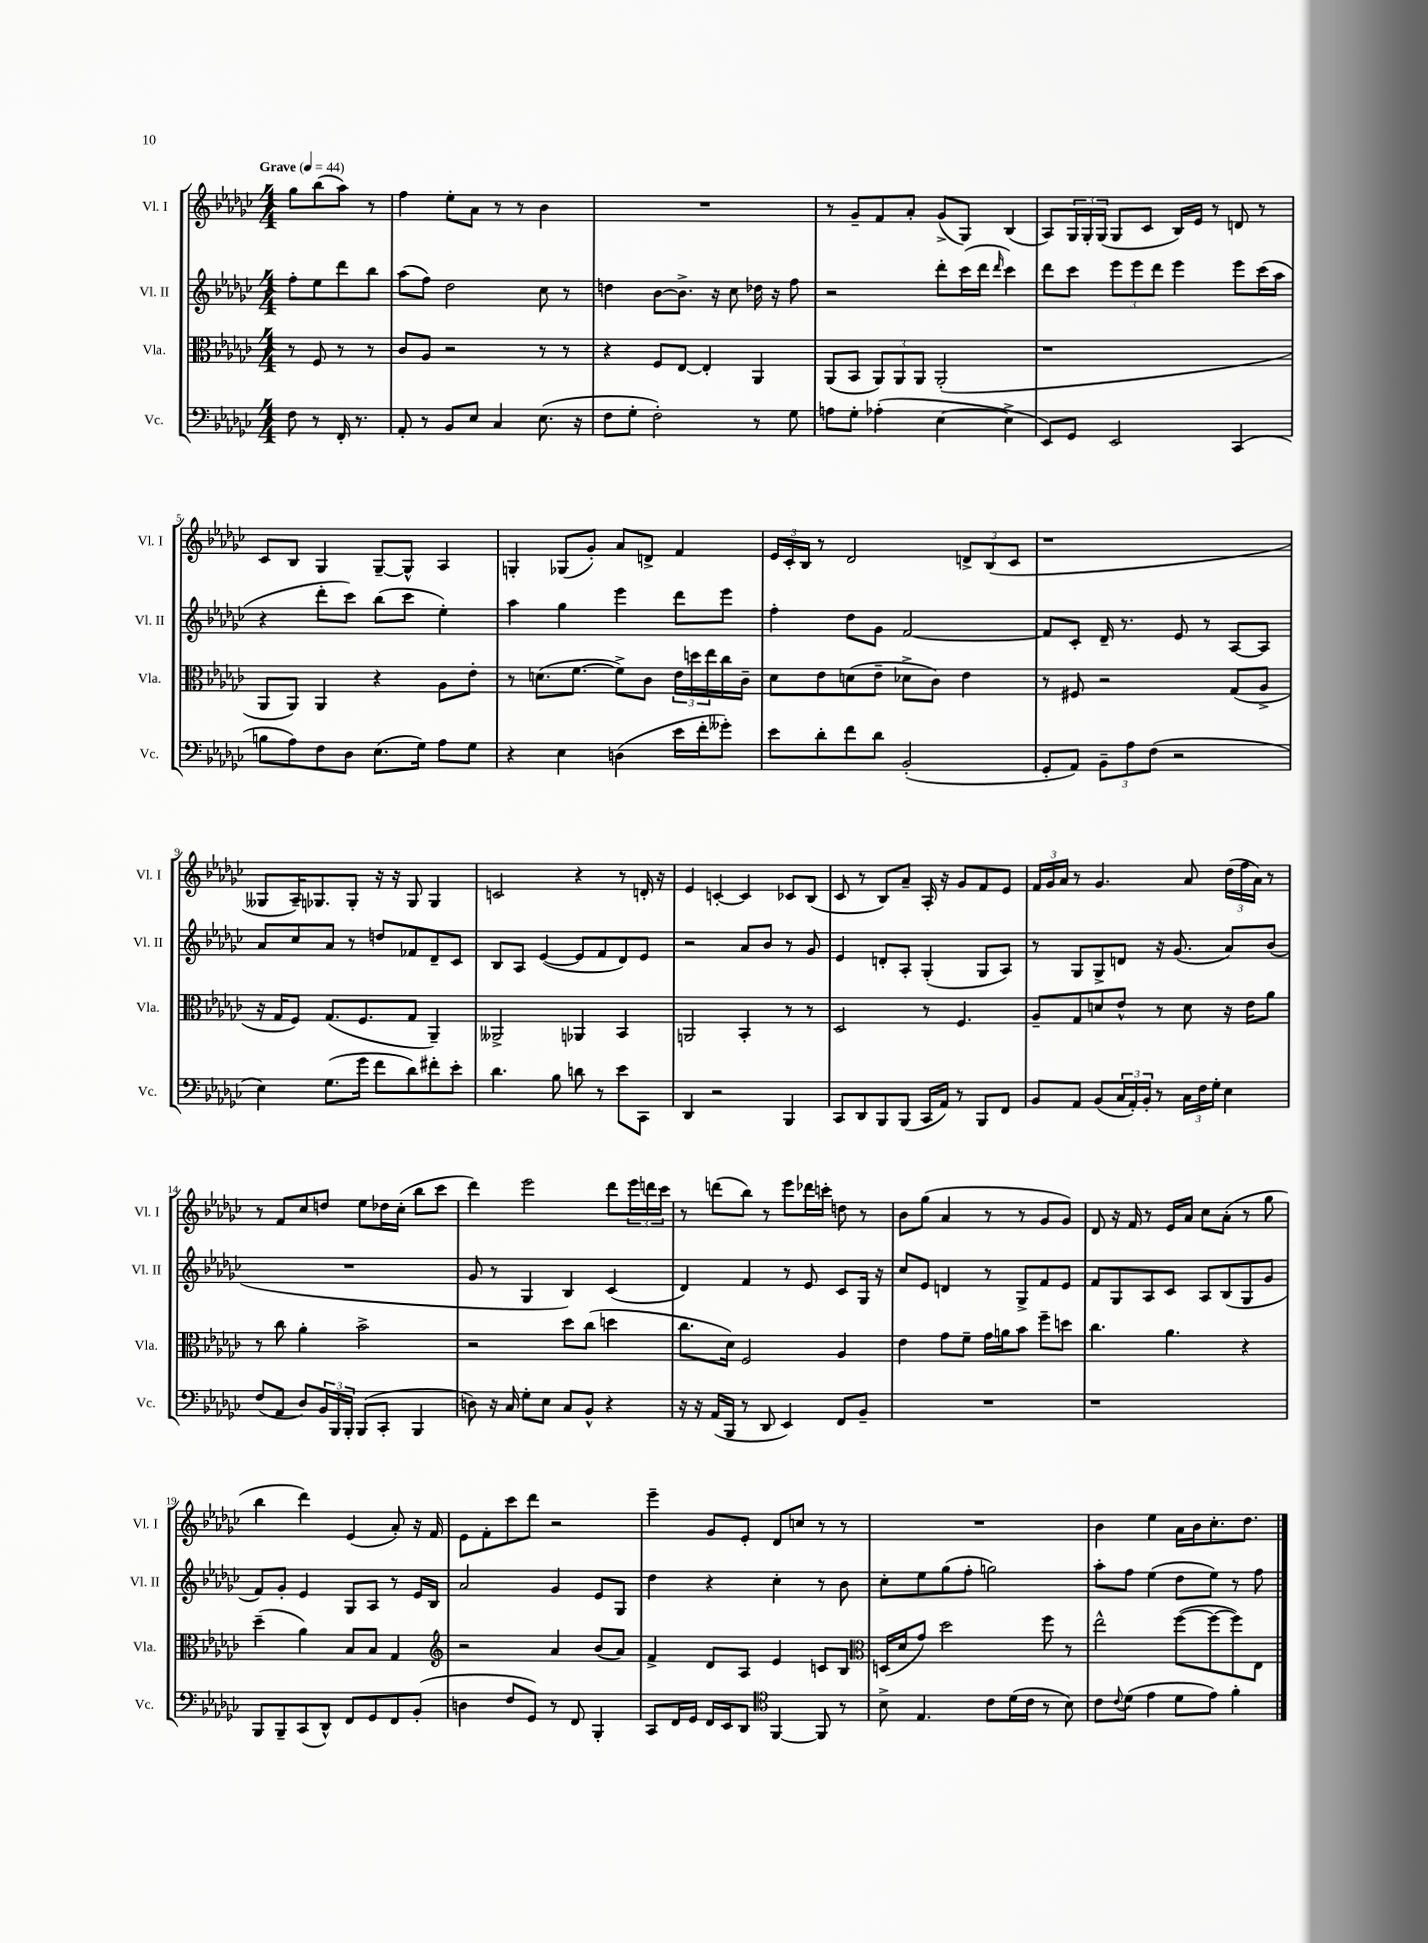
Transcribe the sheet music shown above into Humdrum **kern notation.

**kern	**kern	**kern	**kern
*part4	*part3	*part2	*part1
*staff4	*staff3	*staff2	*staff1
*I"Vc.	*I"Vla.	*I"Vl. II	*I"Vl. I
*I'Vc.	*I'Vla.	*I'Vl. II	*I'Vl. I
*clefF4	*clefC3	*clefG2	*clefG2
*k[b-e-a-d-g-c-]	*k[b-e-a-d-g-c-]	*k[b-e-a-d-g-c-]	*k[b-e-a-d-g-c-]
*M4/4	*M4/4	*M4/4	*M4/4
*MM44	*MM44	*MM44	*MM44
=	=	=	=
!	!	!	!LO:TX:a:B:t=Grave
8F\	8r	8ff'\L	8gg-\L
8r	8F/	8ee-\	(8bb-\
16FF'/	8r	8ddd-\	8aa-\J)
8.r	.	.	.
.	8r	8bb-\J	8r
=1	=1	=1	=1
8AA-'/	8c-/L	(8aa-\L	4ff\
8r	8A-/J	8ff\J)	.
8BB-/L	2r	2dd-\	8ee-'\L
8E-/J	.	.	8a-\J
4C-/	.	.	8r
.	.	.	8r
(8.E-\	8r	8cc-\	4b-\
.	8r	8r	.
16r	.	.	.
=2	=2	=2	=2
8F\L	4r	4ddn\	1r
8G-'\J	.	.	.
2F'\)	8F/L	[8b-\L	.
.	[8E-/J	8.b-^\J]	.
.	4E-'/]	.	.
.	.	16r	.
.	.	8cc-\	.
8r	4AA-/	16dd-X\	.
.	.	16r	.
8G-\	.	8ff\	.
=3	=3	=3	=3
8An\L	(8AA-/L	2r	8r
8G-'\J	8BB-/J	.	8g-~/L
(4A-X'\	12AA-/L)	.	8f/
.	12AA-/	.	.
.	.	.	8a-'/J
.	12AA-/J	.	.
[4E-\	(2AA-'/	8ddd-'\L	(8g-^/L
.	.	(16ccc-\L	8G-/J)
.	.	16ddd-\JJ	.
.	.	16qqddd-/	.
4E-^\]	.	4ccc-\)	(4B-/
=4	=4	=4	=4
8EE-/L)	1r	8ddd-\L	8A-/L)
8GG-/J	.	8ccc-\J	24G-/L
.	.	.	24G-'/
.	.	.	(24G-/JJ
2EE-/	.	12eee-\L	8G-/L
.	.	12eee-\	.
.	.	.	8c-/J
.	.	12ddd-\J	.
.	.	4eee-\	16B-/LL)
.	.	.	16e-/JJ
.	.	.	8r
(4CC-/	.	8eee-\L	8dn/
.	.	(16ccc-\L	8r
.	.	16aa-\JJ	.
!!LO:LB:g=z
=5	=5	=5	=5
8Bn\L	8AA-/L	4r	8c-/L
8A-\)	8AA-/J)	.	8B-/J
8F\	4AA-/	8ddd-'\L	4G-/
8D-\J	.	8ccc-\J)	.
(8.E-\L	4r	(8bb-\L	[8G-~/L
.	.	8ccc-\J	8G-^^/J]
16G-\Jk)	.	.	.
8A-\L	8A-\L	4ee-'\)	4A-/
8G-\J	8e-'\J	.	.
=6	=6	=6	=6
4r	8r	4aa-\	4Gn'/
.	(8.dn\L	.	.
4E-\	.	4gg-\	(8G-X/L
.	[8.f\J	.	.
.	.	.	8g-'/J)
(4Dn\	8f^\L])	4eee-\	8a-/L
.	8c-\J	.	8dn^/J
16e-\LL	24e-\LL	8ddd-\L	4f/
.	24ddn\	.	.
16f'\J	.	.	.
.	24ee-\	.	.
8g--X'\J)	16cc-\	8eee-\J	.
.	16c-~\JJ	.	.
=7	=7	=7	=7
8e-\L	8d-\L	4ff'\	24e-/LL
.	.	.	24c-'/
.	.	.	24B-/JJ
8d-'\	8e-\	.	8r
8f\	(8dn\	8dd-\L	2d-/
8d-\J	8e-~\J	8g-\J	.
(2BB-'/	8d-X^\L	[2f/	.
.	8c-\J)	.	.
.	4e-\	.	12dn^/L
.	.	.	(12B-/
.	.	.	12c-/J
=8	=8	=8	=8
8GG-'/L	8r	8f/L]	1r
8AA-/J)	8F#X/	8c-'/J	.
12BB-~\L	2r	16d-~/	.
.	.	8.r	.
12A-\	.	.	.
(12F\J	.	.	.
2r	.	8e-/	.
.	.	8r	.
.	(8G-/L	[8A-/L	.
.	8A-^/J	8A-/J]	.
!!LO:LB:g=z
=9	=9	=9	=9
4E-\)	16r	8a-/L	8G--X/L
.	16G-/KL	.	.
.	8F/J)	8cc-/	16A-~/K)
.	.	.	8.G-X/
(8.G-\L	(8.G-/L	8a-/J	.
.	.	8r	8G-'/J
16g-\Jk	8.F/	.	.
8f\L	.	8ddn/L	16r
.	.	.	16r
8d-\)	8G-/J	8f-X/	8G-/
8f#X'\	4AA-~/)	8d-~/	4G-/
8e-'\J	.	8c-/J	.
=10	=10	=10	=10
4.d-\	2AA--X^/	8B-/L	2cn/
.	.	8A-/J	.
.	.	([4e-/	.
8B-\	.	.	.
8dn\	4AA-X/	8e-/L]	4r
8r	.	8f/	.
8e-\L	4BB-/	8d-/)	8r
8CC-\J	.	8e-/J	16dn'/
.	.	.	16r
=11	=11	=11	=11
4DD-/	2AAn/	2r	4e-/
2r	.	.	[4cn'/
.	4BB-'/	8a-/L	4c/]
.	.	8b-/J	.
4BBB-/	8r	8r	8c-X/L
.	8r	8g-/	(8B-/J
=12	=12	=12	=12
8CC-/L	2D-/	4e-/	8c-/
8DD-/	.	.	8r
8BBB-/	.	8dn'/L	8B-/L)
(8BBB-/J	.	8A-'/J	8a-~/J
16CC-/LL	8r	(4G-'/	16A-'/
16AA-/JJ)	.	.	16r
8r	4.F/	.	8g-/L
8BBB-/L	.	8G-/L	8f/
8FF/J	.	8A-/J)	8e-/J
=13	=13	=13	=13
8BB-/L	8A-~/L	8r	24f/LL
.	.	.	24g-/
.	.	.	24a-/JJ
8AA-/J	8G-/	8G-/L	8r
(8BB-/L	8dn/	8G-^/	4.g-/
24C-/L	8e-^^/J	8dn/J	.
24AA-'/)	.	.	.
24BB-'/JJ	.	.	.
8r	8r	16r	.
.	.	(8.g-/	.
24C-\LL	8d\	.	8a-/
24F\	.	.	.
24G-'\JJ	.	.	.
4E-\	16r	8a-/L)	(24dd-\LL
.	.	.	24ff\
.	16e-\KL	.	.
.	.	.	24a-\JJ)
.	8a-\J	(8b-/J	8r
!!LO:LB:g=z
=14	=14	=14	=14
(8F/L	8r	1r	8r
8AA-/J	8cc-\	.	8f/L
8D-/L)	4a-'\	.	8cc-/
24BB-/L	.	.	8ddn/J
24BBB-/	.	.	.
24BBB-'/JJ	.	.	.
(8BBB-/L	2b-^\	.	8ee-\L
8CC-'/J	.	.	16dd-X\L
.	.	.	(16cc-'\JJ
4BBB-/	.	.	8bb-\L
.	.	.	8ccc-\J
=15	=15	=15	=15
8Dn\)	2r	8g-/	4ddd-\)
16r	.	8r	.
16C-/	.	.	.
8G-'\L	.	4G-/	2eee-\
8E-\J	.	.	.
8C-/L	8dd-\L	4B-/)	.
8BB-^^/J	(8cc-\J	.	.
4r	4ddn\	(4c-/	8ddd-\L
.	.	.	24eee-\L
.	.	.	24dddn\
.	.	.	24ccc-\JJ
=16	=16	=16	=16
16r	8.cc-\L	4d-/)	8r
16r	.	.	.
(16AA-/LL	.	.	(8dddn\L
16BBB-/JJ	16d-\Jk)	.	.
8r	2F/	4f/	8bb-\J)
8DD-/	.	.	8r
4EE-/)	.	8r	8eee-\L
.	.	8e-/	16ddd-X\L
.	.	.	16cccn'\JJ
8FF/L	4A-/	8c-/L	8ddn\
8BB-~/J	.	16G-/Jk	8r
.	.	16r	.
=17	=17	=17	=17
1r	4e-\	8cc-/L	8b-\L
.	.	8e-/J	(8gg-\J
.	8g-\L	4dn/	4a-/
.	8f~\J	.	.
.	16g-\LL	8r	8r
.	16an\J	.	.
.	8b-\J	8G-^/L	8r
.	8ff~\L	8f/	8g-/L
.	8ddn\J	8e-/J	8g-/J)
=18	=18	=18	=18
1r	4.cc-\	8f/L	8d-/
.	.	8G-/	16r
.	.	.	16f/
.	.	8A-/	8r
.	4.a-\	8c-/J	16e-/LL
.	.	.	16a-/JJ
.	.	8A-/L	8cc-\L
.	.	(8B-/	(8a-'\J
.	4r	8G-/	8r
.	.	8g-/J	8gg-\
!!LO:LB:g=z
=19	=19	=19	=19
8BBB-/L	(4dd-~\	8f/L)	4bb-\
8BBB-~/	.	8g-'/J	.
(8CC-/	4a-\)	4e-/	4ddd-\)
8DD-^^/J)	.	.	.
8FF/L	8B-/L	8G-/L	(4e-/
8GG-/	8B-/J	8A-/J	.
8FF/	4G-/	8r	8a-'/)
(8BB-'/J	.	16e-/LL	16r
.	.	16B-/JJ	16f/
=20	=20	=20	=20
*	*clefG2	*	*
4Dn\	2r	2a-/	8e-\L
.	.	.	8f'\
8F/L	.	.	8ccc-\
8GG-/J)	.	.	8ddd-\J
8r	4a-/	4g-/	2r
8FF/	.	.	.
4BBB-'/	(8b-/L	8e-/L	.
.	8a-/J)	8G-/J	.
=21	=21	=21	=21
8CC-/L	4f^/	4dd-\	4eee-~\
16FF/L	.	.	.
16GG-/JJ	.	.	.
16FF/LL	8d-/L	4r	8g-/L
16EE-/J	.	.	.
8DD-/J	8A-/J	.	8e-'/J
*clefC4	*	*	*
[4FF/	4e-/	4cc-'\	8d-/L
.	.	.	8ccn/J
8FF/]	8cn/L	8r	8r
8r	8B-/J	8b-\	8r
=22	=22	=22	=22
*	*clefC3	*	*
8B-^\	(16Dn/LL	8cc-'\L	1r
.	16d-/J	.	.
4.E-/	8g-/J)	8ee-\	.
.	2dd-\	(8gg-\	.
.	.	8ff'\J	.
8c-\L	.	2ggn\)	.
(16d-\L	.	.	.
16c-\JJ	.	.	.
8r	8ff\	.	.
8B-\)	8r	.	.
=23	=23	=23	=23
8c-\L	2ee-^^\	8aa-'\L	4b-\
8qqc-/	.	.	.
(8d-\J	.	8ff\J	.
4e-\	.	(4ee-\	4ee-\
8d-\L	([8ff\L	8dd-\L	16a-\LL
.	.	.	16b-\J
8e-\J)	8ff\_	8ee-\J)	8.cc-'\
4f'\	8ff\])	8r	.
.	.	.	8.dd-\J
.	8E-\J	8ff\	.
==	==	==	==
*-	*-	*-	*-
